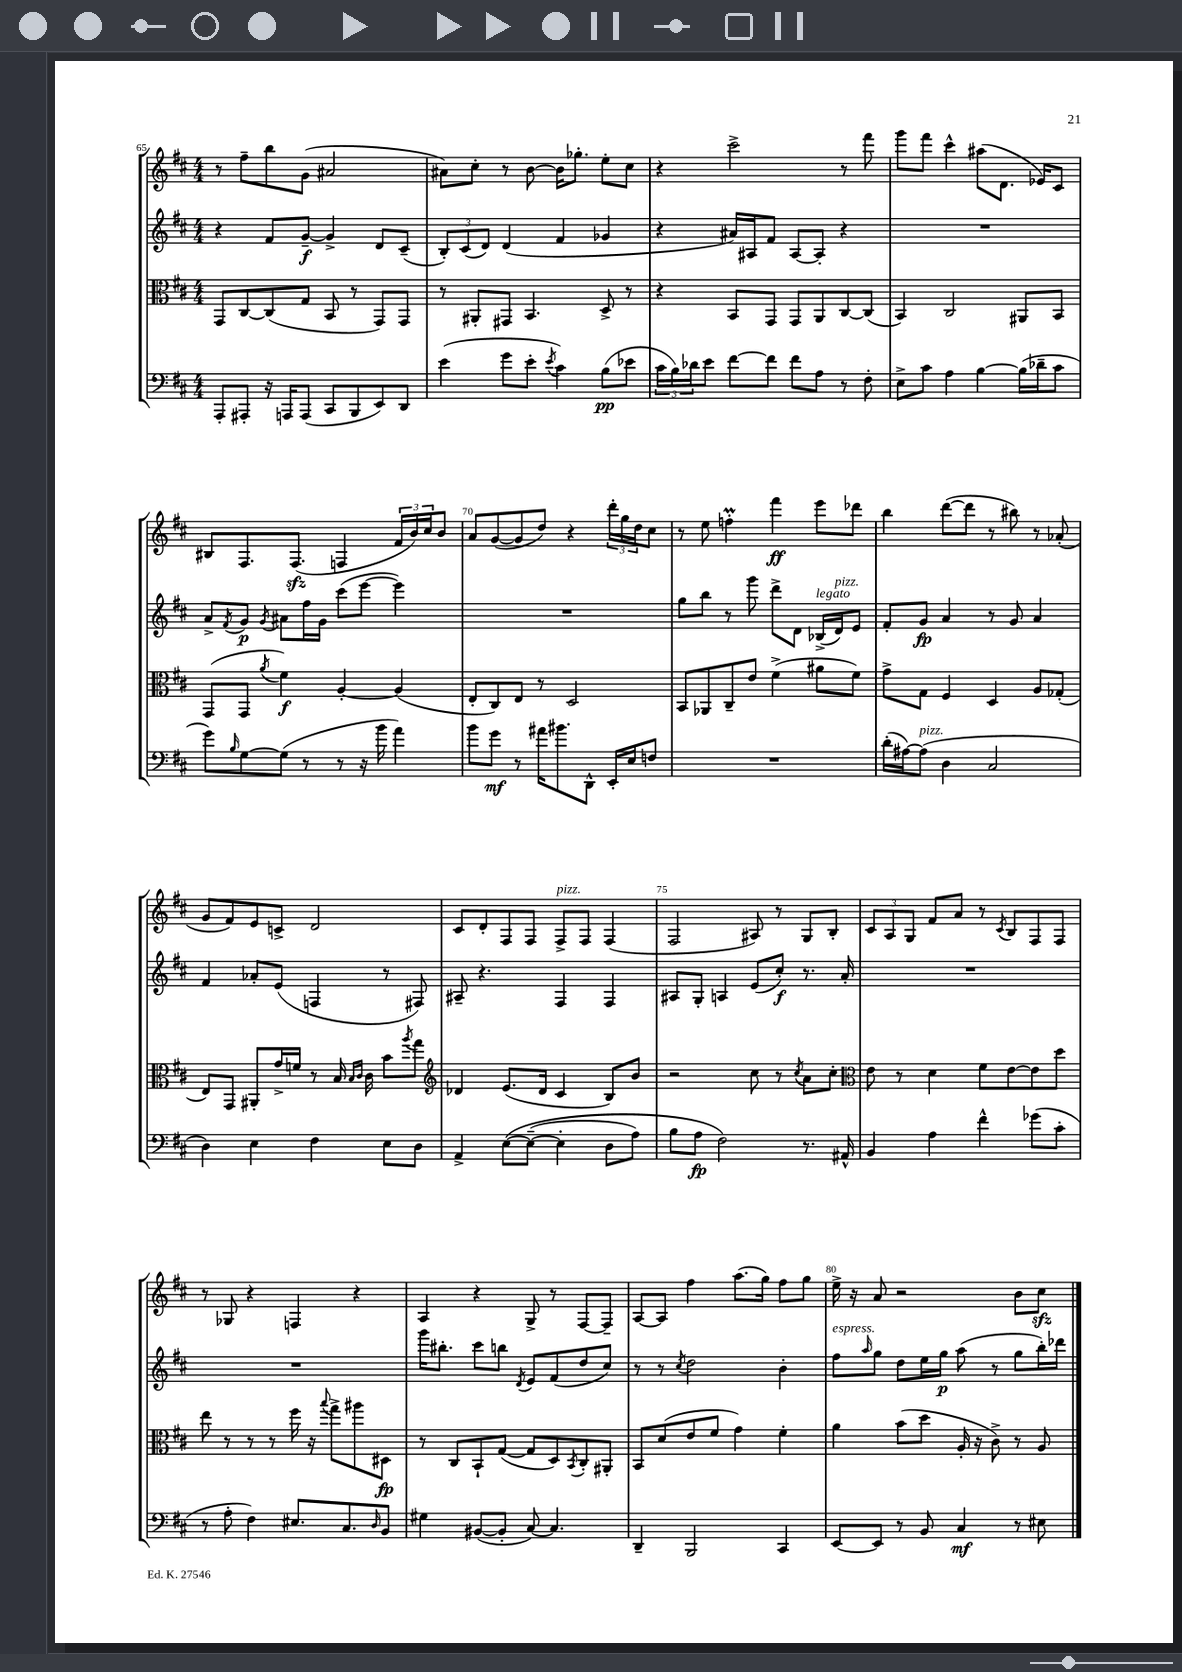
<<
\new StaffGroup <<
\new Staff = "s0" {
    \clef treble \key d \major \numericTimeSignature \time 4/4
    r8 fis''8-- b''8 g'8( ais'2 |
    ais'8) cis''8-. r8 b'8~ b'16 ges''8.-. e''8-. cis''8 |
    r4 cis'''2-> r8 fis'''8 |
    g'''8 fis'''8 cis'''4-^ ais''8( d'8. ees'16) cis'8 |
    bis8 fis8. fis8.\sfz( f4 \tuplet 3/2 { fis'16 b'16) cis''16 } b'8 |
    a'8 g'8~( g'8 d''8) r4 \tuplet 3/2 { d'''16-. g''16 d''16 } cis''8 |
    r8 e''8 f''4-.\prall fis'''4\ff e'''8 des'''8 |
    b''4 d'''8~( d'''8 r8 bis''8) r8 aes'8-.( |
    g'8 fis'8) e'8 c'8-> d'2 |
    cis'8 d'8-. fis8 fis8 fis8->^\markup { \italic "pizz." } fis8 fis4( |
    fis2 ais8) r8 g8 b8-. |
    \tuplet 3/2 { cis'8 a8 g8 } fis'8 a'8 r8 \acciaccatura { cis'8 } b8 fis8 fis8 |
    r8 ges8 r4 f4 r4 |
    a4 r4 g8-> r8 fis8~ fis8-- |
    a8~ a8 fis''4 a''8.( g''16) fis''8 g''8 |
    e''16-> r16 a'8 r2 b'8 cis''8\sfz \bar "|." |
}
\new Staff = "s1" {
    \clef treble \key d \major \numericTimeSignature \time 4/4
    r4 fis'8 g'8~--\f g'4-> d'8 cis'8--( |
    \tuplet 3/2 { b8-.) cis'8( d'8) } d'4( fis'4 ges'4 |
    r4 ais'16) ais16 fis'8 ais8~ ais8-. r4 |
    R1 |
    a'8-> \acciaccatura { fis'8 } g'8\p \acciaccatura { g'8 } ais'8 fis''16 g'16 cis'''8( e'''8~ e'''4) |
    R1 |
    g''8 b''8 r8 g'''8 d'''8-> d'8 bes16->^\markup { \italic "legato" }( d'16^\markup { \italic "pizz." }) e'8 |
    fis'8-. g'8\fp a'4 r8 g'8 a'4 |
    fis'4 aes'8-. e'8( f4 r8 fis8) |
    ais8-- r4. fis4 fis4 |
    ais8 g8-. a4 e'8( cis''8-.\f) r8. a'16-. |
    R1 |
    R1 |
    g'''16 bis''8.-. cis'''8 b''8 \acciaccatura { d'8 } e'8 fis'8( d''8 cis''8) |
    r8 r8 \acciaccatura { cis''8 } d''2 b'4-. |
    fis''8^\markup { \italic "espress." } \grace { a''16 } g''8 d''8 e''16 g''16\p a''8( r8 g''8 b''16-.) des'''16 \bar "|." |
}
\new Staff = "s2" {
    \clef alto \key d \major \numericTimeSignature \time 4/4
    g,8 cis8~ cis8( g8 b,8 r8 g,8) g,8 |
    r8 ais,8-. gis,8 b,4. d8-> r8 |
    r4 b,8 g,8 g,8 a,8 cis8~ cis8( |
    b,4) cis2 ais,8 b,8 |
    g,8( g,8 \acciaccatura { a'8 } fis'4\f) a4~-. a4( |
    e8-. cis8) e8 r8 d2 |
    b,8 aes,8 cis8-- e'8 fis'4->( ais'8 fis'8) |
    g'8-> g8 fis4 d4 a8 ges8-.( |
    e8) g,8 ais,8-. g'16-> f'16 r8 b16 \grace { b16 cis'16 } cis'16 b'8 \acciaccatura { a''8 } g''8 |
    \clef treble des'4 e'8.( des'16 cis'4 b8) b'8 |
    r2 cis''8 r8 \acciaccatura { cis''8 } a'8 cis''8-. |
    \clef alto e'8 r8 d'4 fis'8 e'8~ e'8 d''8 |
    e''8 r8 r8 r8 fis''16 r16 \appoggiatura { b''8 } g''8-> ais''8 dis8\fp |
    r8 cis8 b,8-! g8~( g8 d8) \acciaccatura { b,8 } cis8-. ais,8-. |
    b,8 d'8( e'8 fis'8 g'4) fis'4-. |
    a'4 b'8( d''8 a16-. r16 cis'8->) r8 a8 \bar "|." |
}
\new Staff = "s3" {
    \clef bass \key d \major \numericTimeSignature \time 4/4
    a,,8-. ais,,8-. r16 a,,16 a,,8( cis,8 b,,8 e,8) d,8 |
    e'4( g'8 e'8-. \acciaccatura { e'8 } cis'4) b8\pp( ees'8 |
    \tuplet 3/2 { cis'16 b16) des'16 } e'8 fis'8~ fis'8 fis'8 a8 r8 fis8-. |
    e8-> cis'8 a4 b4~ b16( des'16-- cis'8 |
    g'8) \grace { b16 } g8~ g8( r8 r8 r16 b'16 a'4) |
    b'8 g'8\mf r8 ais'16 bis'8. d,8-^ e,16-. e16 f8 |
    R1 |
    d'16-.( ais16~) ais8^\markup { \italic "pizz." }( d4 cis2 |
    d4) e4 fis4 e8 d8 |
    a,4-> e8~\( e8~--( e4-. d8 a8) |
    b8 a8\fp fis2\) r8. ais,16-^ |
    b,4 a4 fis'4-^ ges'8( cis'8-. |
    r8 a8-. fis4) eis8. cis8. \grace { d16 } b,8 |
    gis4 bis,8~( bis,8-. cis8~) cis4. |
    d,4-- b,,2 cis,4 |
    e,8~ e,8 r8 b,8 cis4\mf r8 eis8 \bar "|." |
}
>>
>>
\layout { \context { \Score currentBarNumber = #65 \override BarNumber.break-visibility = ##(#f #t #t) barNumberVisibility = #(every-nth-bar-number-visible 5) } }
